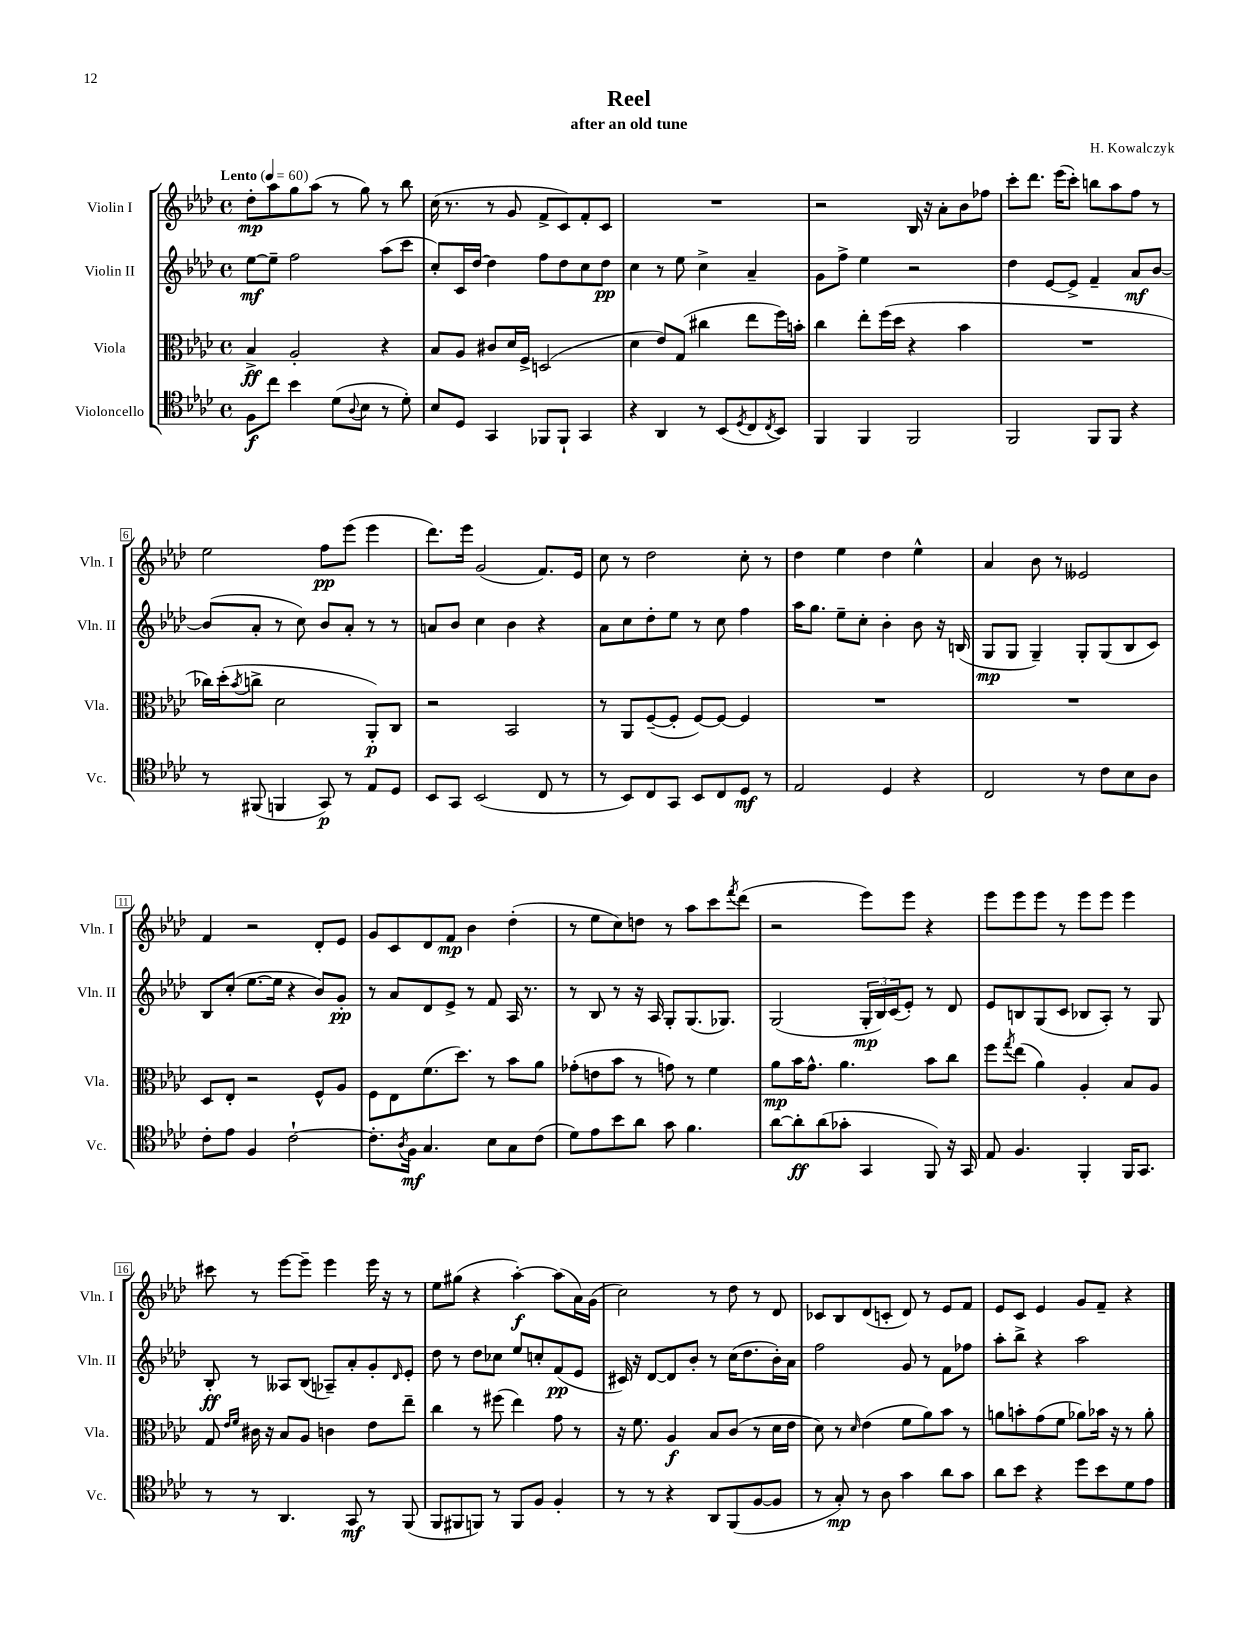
\header { title = "Reel" composer = "H. Kowalczyk" subtitle = "after an old tune" }
<<
\new StaffGroup <<
\new Staff = "s0" \with { instrumentName = "Violin I" shortInstrumentName = "Vln. I" } {
    \clef treble \key aes \major \defaultTimeSignature \time 4/4 \tempo "Lento" 4 = 60
    des''8-.\mp aes''8 g''8 aes''8( r8 g''8) r8 bes''8 |
    c''16( r8. r8 g'8 f'8-> c'8) f'8-. c'8 |
    R1 |
    r2 bes16 r16 aes'8-. bes'8 fes''8 |
    c'''8-. des'''8. ees'''16( c'''8-.) b''8 aes''8 f''8 r8 |
    ees''2 f''8\pp ees'''8( ees'''4 |
    des'''8.) ees'''16 g'2( f'8.) ees'16 |
    c''8 r8 des''2 c''8-. r8 |
    des''4 ees''4 des''4 ees''4-^ |
    aes'4 bes'8 r8 eeses'2 |
    f'4 r2 des'8-. ees'8 |
    g'8 c'8 des'8 f'8\mp bes'4 des''4-.( |
    r8 ees''8 c''8) d''8 r8 aes''8 c'''8 \acciaccatura { f'''8 } des'''8( |
    r2 ees'''8) ees'''8 r4 |
    ees'''8 ees'''8 ees'''8 r8 ees'''8 ees'''8 ees'''4 |
    cis'''8 r8 ees'''8~ ees'''8-- ees'''4 ees'''16 r16 r8 |
    ees''8 gis''8( r4 aes''4~-.\f) aes''8( aes'16) g'16( |
    c''2) r8 des''8 r8 des'8 |
    ces'8 bes8 des'8( c'8-. des'8) r8 ees'8 f'8 |
    ees'8 c'8 ees'4 g'8 f'8-- r4 \bar "|." |
}
\new Staff = "s1" \with { instrumentName = "Violin II" shortInstrumentName = "Vln. II" } {
    \clef treble \key aes \major \defaultTimeSignature \time 4/4
    ees''8~\mf ees''8-- f''2 aes''8( c'''8 |
    c''8-.) c'16 des''16~ des''4 f''8 des''8 c''8 des''8\pp |
    c''4 r8 ees''8 c''4-> aes'4-- |
    g'8 f''8-> ees''4 r2 |
    des''4 ees'8~ ees'8-> f'4-- aes'8\mf bes'8~ |
    bes'8( aes'8-. r8 c''8) bes'8 aes'8-. r8 r8 |
    a'8 bes'8 c''4 bes'4 r4 |
    aes'8 c''8 des''8-. ees''8 r8 c''8 f''4 |
    aes''16 g''8. ees''8-- c''8-. bes'4-. bes'8 r16 b16( |
    g8\mp g8 g4--) g8-. g8( bes8 c'8) |
    bes8 c''8-.( ees''8.~ ees''16 r4 bes'8) g'8-.\pp |
    r8 aes'8 des'8 ees'8-> r8 f'8 aes16 r8. |
    r8 bes8 r8 r16 aes16 g8-. g8.( ges8.) |
    g2( \tuplet 3/2 { g16-.\mp bes16) c'16( } ees'8-.) r8 des'8 |
    ees'8 b8 g8( c'8 bes8 aes8-.) r8 g8 |
    bes8-.\ff r8 aeses8 bes8( aes8--) aes'8-. g'8-. \grace { des'16 } ees'8-. |
    des''8 r8 des''8 ces''8 ees''8 c''8-. f'8\pp( ees'8 |
    cis'16) r16 des'8~ des'8 bes'8-. r8 c''16( des''8. bes'16-.) aes'16 |
    f''2 g'8 r8 f'8 fes''8 |
    aes''8-. bes''8-> r4 aes''2 \bar "|." |
}
\new Staff = "s2" \with { instrumentName = "Viola" shortInstrumentName = "Vla." } {
    \clef alto \key aes \major \defaultTimeSignature \time 4/4
    bes4->\ff aes2-. r4 |
    bes8 aes8 cis'8 des'16 f16-> d2( |
    des'4 ees'8) g8( cis''4 ees''8 f''16) b'16-. |
    c''4 ees''8-. f''16( des''16 r4 bes'4 |
    R1 |
    ces''16) des''16-.( \acciaccatura { bes'8 } c''8-> des'2 aes,8-.\p) c8 |
    r2 bes,2 |
    r8 aes,8 f8~--( f8-. f8~) f8~ f4 |
    R1 |
    R1 |
    des8 ees8-. r2 f8-^ aes8 |
    f8 ees8 f'8.( des''8.) r8 bes'8 aes'8 |
    ges'8-.( e'8 bes'8 r8 g'8) r8 f'4 |
    aes'8\mp bes'16 g'8.-^ aes'4. bes'8 c''8 |
    f''8 \acciaccatura { g''8 } ees''8( aes'4) aes4-. bes8 aes8 |
    g8 \grace { ees'16 f'16 } cis'16 r16 bes8 aes8 c'4 ees'8 ees''8-- |
    c''4 r8 fis''8( ees''4) g'8 r8 |
    r16 f'8. aes4\f bes8 c'8( r8 des'16 ees'16 |
    des'8) r8 \grace { des'16 } ees'4( f'8 aes'8) bes'8 r8 |
    a'8 b'8-. g'8( f'8 aes'8) bes'16 r16 r8 aes'8-. \bar "|." |
}
\new Staff = "s3" \with { instrumentName = "Violoncello" shortInstrumentName = "Vc." } {
    \clef tenor \key aes \major \defaultTimeSignature \time 4/4
    f8\f c''8 bes'4 des'8( \appoggiatura { aes8 } bes8 r8 des'8-.) |
    bes8 des8 g,4 fes,8 fes,8-! g,4 |
    r4 aes,4 r8 bes,8( \acciaccatura { des8 } c8 \acciaccatura { c8 } bes,8) |
    f,4 f,4 f,2 |
    f,2 f,8 f,8 r4 |
    r8 fis,8( f,4 g,8\p) r8 ees8 des8 |
    bes,8 g,8 bes,2( c8 r8 |
    r8 bes,8) c8 g,8 bes,8 c8 des8\mf r8 |
    ees2 des4 r4 |
    c2 r8 c'8 bes8 aes8 |
    c'8-. ees'8 f4 c'2~-! |
    c'8.-. \acciaccatura { aes8 } f16\mf g4. bes8 g8 c'8( |
    des'8) ees'8 bes'8 aes'8 g'8 f'4. |
    aes'8~ aes'8-.\ff aes'8( ges'8-. g,4 f,8) r16 g,16 |
    ees8 f4. f,4-. f,16 g,8. |
    r8 r8 aes,4. g,8\mf r8 f,8( |
    f,8 fis,8 f,8) r8 f,8 f8 f4-. |
    r8 r8 r4 aes,8 f,8( f8~ f8 |
    r8 g8-.\mp) r8 aes8 g'4 aes'8 g'8 |
    aes'8 bes'8 r4 des''8 bes'8 des'8 ees'8 \bar "|." |
}
>>
>>
\layout { \context { \Score \override BarNumber.stencil = #(make-stencil-boxer 0.1 0.3 ly:text-interface::print) } }
